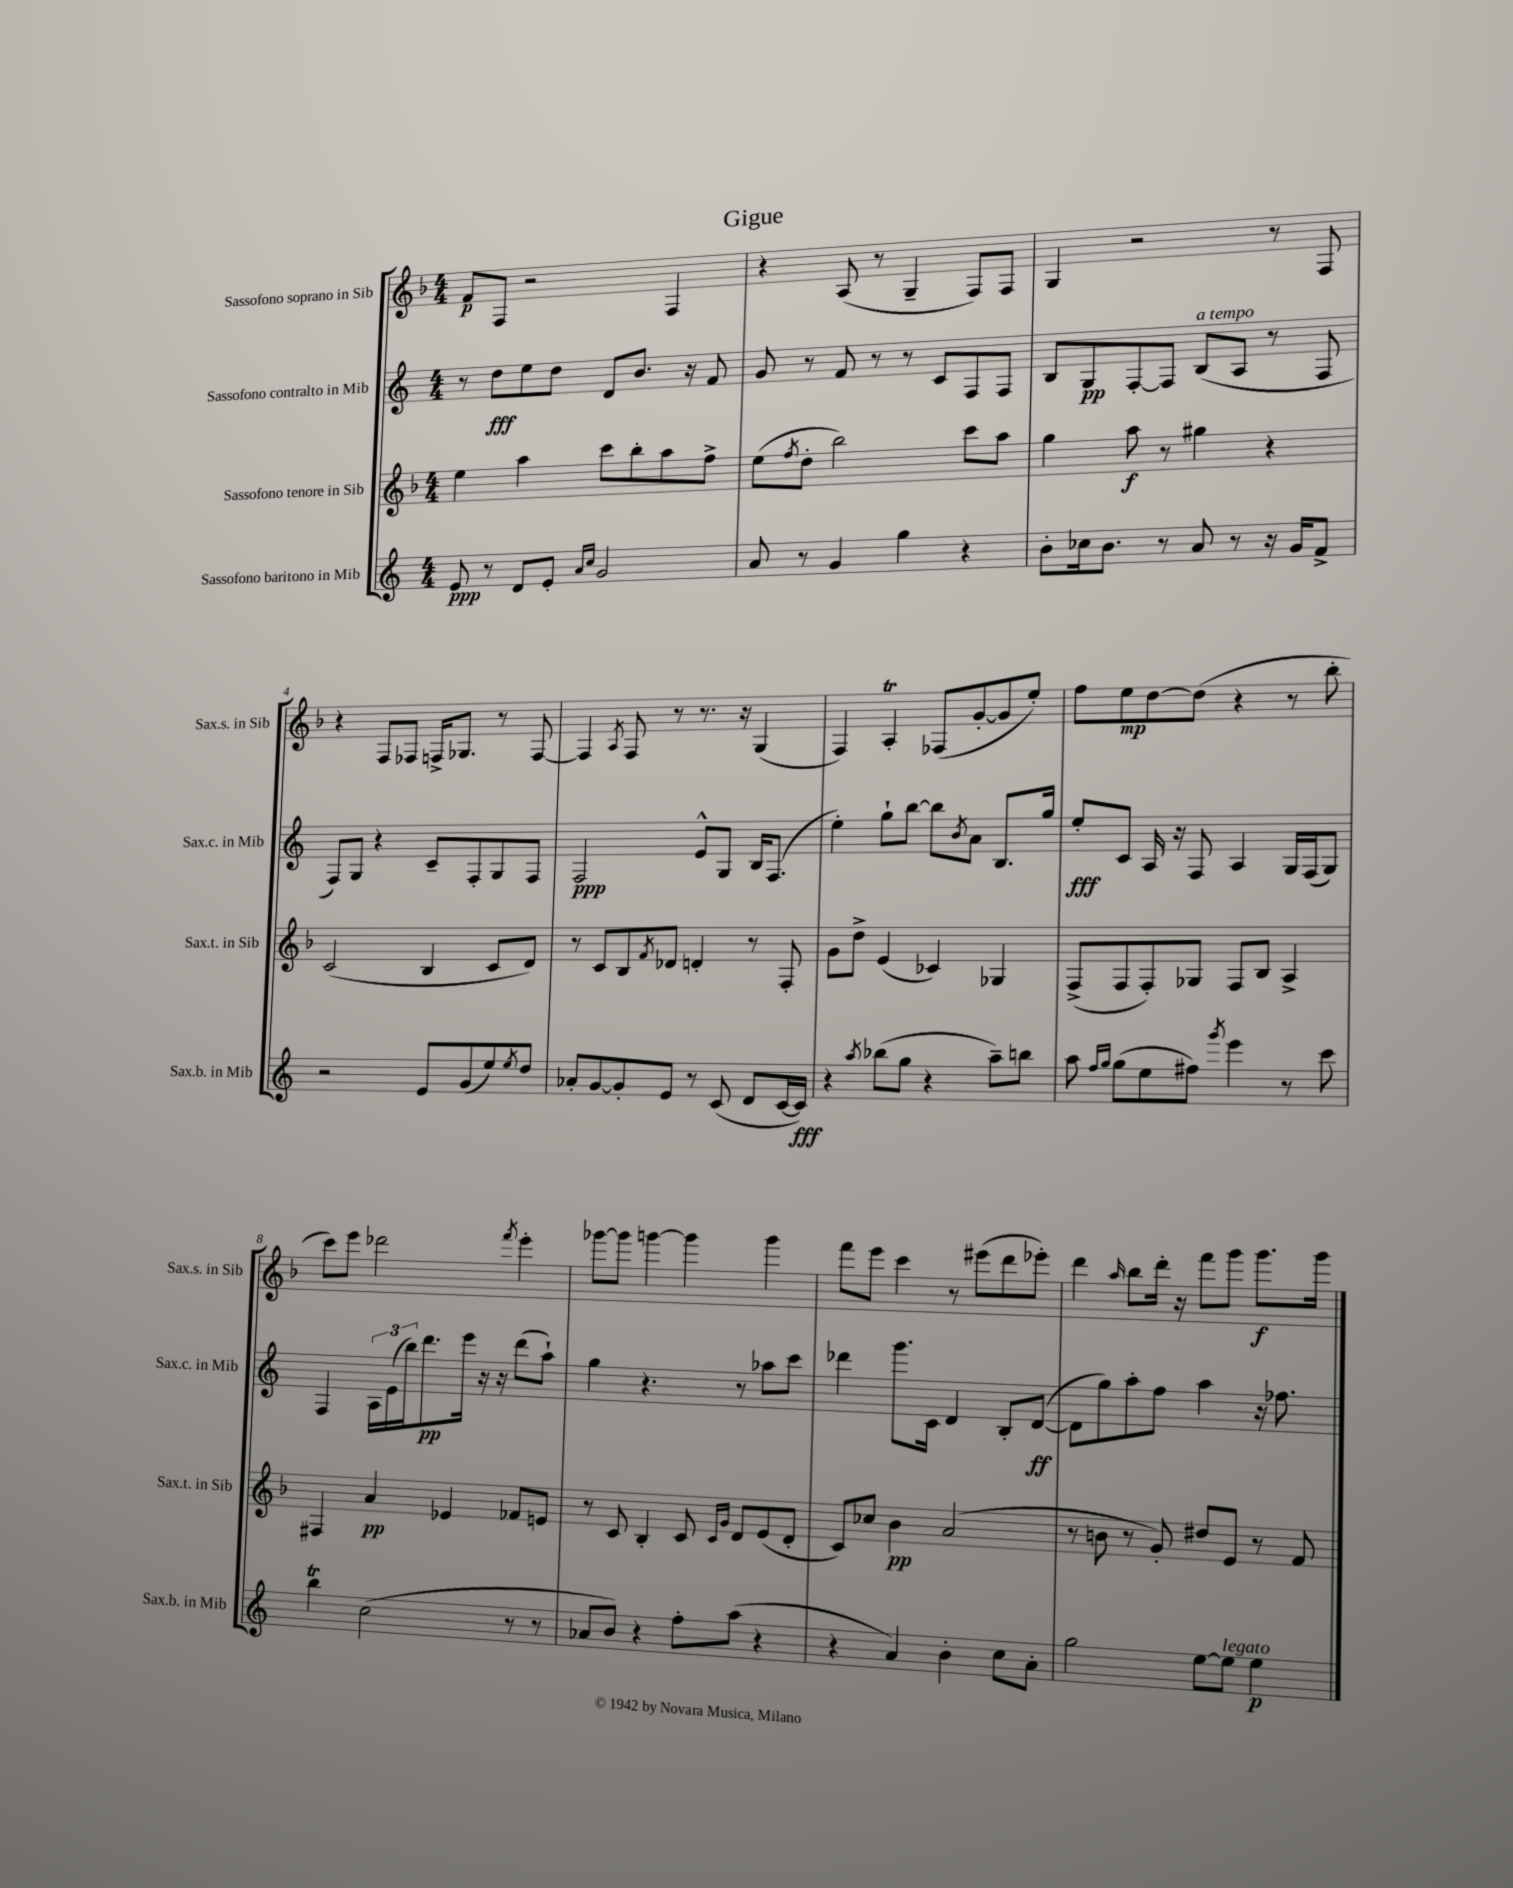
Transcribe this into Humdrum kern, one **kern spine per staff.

**kern	**dynam	**kern	**dynam	**kern	**dynam	**kern	**dynam
*part4	*part4	*part3	*part3	*part2	*part2	*part1	*part1
*staff4	*staff4	*staff3	*staff3	*staff2	*staff2	*staff1	*staff1
*I"Sassofono baritono in Mib	*	*I"Sassofono tenore in Sib	*	*I"Sassofono contralto in Mib	*	*I"Sassofono soprano in Sib	*
*I'Sax.b. in Mib	*	*I'Sax.t. in Sib	*	*I'Sax.c. in Mib	*	*I'Sax.s. in Sib	*
*clefG2	*	*clefG2	*	*clefG2	*	*clefG2	*
*k[]	*	*k[b-]	*	*k[]	*	*k[b-]	*
*M4/4	*	*M4/4	*	*M4/4	*	*M4/4	*
=1	=1	=1	=1	=1	=1	=1	=1
8e/	ppp	4ee\	.	8r	.	8f/L	p
8r	.	.	.	8dd\L	fff	8F/J	.
8d/L	.	4aa\	.	8ee\	.	2r	.
8e'/J	.	.	.	8dd\J	.	.	.
16qqa/LL	.	.	.	.	.	.	.
16qqcc/JJ	.	.	.	.	.	.	.
2g/	.	8ccc\L	.	8d/L	.	.	.
.	.	8bb-'\	.	8.b/J	.	.	.
.	.	8aa\	.	.	.	4F/	.
.	.	.	.	16r	.	.	.
.	.	8ff^\J	.	8f/	.	.	.
=2	=2	=2	=2	=2	=2	=2	=2
8a/	.	(8ee\L	.	8g/	.	4r	.
.	.	8qff/	.	.	.	.	.
8r	.	8dd'\J	.	8r	.	.	.
4g/	.	2bb-\)	.	8f/	.	(8A/	.
.	.	.	.	8r	.	8r	.
4gg\	.	.	.	8r	.	4G~/	.
.	.	.	.	8c/L	.	.	.
4r	.	8ccc\L	.	8F/	.	8F/L)	.
.	.	8aa\J	.	8F/J	.	8F/J	.
=3	=3	=3	=3	=3	=3	=3	=3
8b'\L	.	4gg\	.	8B/L	.	4G/	.
16cc-X\k	.	.	.	8G/	pp	.	.
8.b\J	.	.	.	.	.	.	.
.	.	8aa\	f	[8F'/	.	2r	.
8r	.	8r	.	8F/J]	.	.	.
!	!	!	!	!LO:TX:a:i:t=a tempo	!	!	!
8a/	.	4gg#X\	.	(8B/L	.	.	.
8r	.	.	.	8A/J	.	.	.
16r	.	4r	.	8r	.	8r	.
16g/KL	.	.	.	.	.	.	.
8f^/J	.	.	.	8F/	.	8F/	.
!!LO:LB:g=z
=4	=4	=4	=4	=4	=4	=4	=4
2r	.	(2c/	.	8F/L)	.	4r	.
.	.	.	.	8G/J	.	.	.
.	.	.	.	4r	.	8F/L	.
.	.	.	.	.	.	8F-X/J	.
8e/L	.	4B-/	.	8c~/L	.	16Fn^/KL	.
.	.	.	.	.	.	8.G-X/J	.
(8g/	.	.	.	8F'/	.	.	.
8ee/)	.	8c/L	.	8G/	.	8r	.
8qee/	.	.	.	.	.	.	.
8dd/J	.	8d/J)	.	8F/J	.	[8F/	.
=5	=5	=5	=5	=5	=5	=5	=5
8a-X'/L	.	8r	.	2F/	ppp	4F/]	.
[8g/	.	8c/L	.	.	.	.	.
.	.	.	.	.	.	8qA/	.
8g'/]	.	8B-/	.	.	.	8F/	.
.	.	8qf/	.	.	.	.	.
8e/J	.	8d-X/J	.	.	.	8r	.
8r	.	4dn'/	.	8e^^/L	.	8.r	.
(8c/	.	.	.	8G/J	.	.	.
.	.	.	.	.	.	16r	.
8d/L	.	8r	.	16B/KL	.	(4G/	.
.	.	.	.	(8.F/J	.	.	.
[16c/L	.	8F'/	.	.	.	.	.
16c/JJ])	fff	.	.	.	.	.	.
=6	=6	=6	=6	=6	=6	=6	=6
4r	.	8g\L	.	4ee'\)	.	4F/)	.
.	.	8dd^\J	.	.	.	.	.
8qaa/	.	.	.	.	.	.	.
(8bb-X\L	.	(4e/	.	8gg`\L	.	4At'/	.
8gg\J	.	.	.	[8bb\J	.	.	.
4r	.	4c-X/)	.	8bb\L]	.	(8F-X/L	.
.	.	.	.	8qb/	.	.	.
.	.	.	.	8a\J	.	[8g'/	.
8aa~\L)	.	4G-X/	.	8.B/L	.	8g/]	.
8bbn\J	.	.	.	.	.	8ee'/J)	.
.	.	.	.	16gg/Jk	.	.	.
=7	=7	=7	=7	=7	=7	=7	=7
8aa\	.	(8F^/L	.	8ee'/L	fff	8ff\L	.
16qqff/LL	.	.	.	.	.	.	.
16qqgg/JJ	.	.	.	.	.	.	.
(8gg\L	.	8F/	.	8c/J	.	8ee\	mp
8ee\	.	8F'/)	.	16A/	.	[8dd\	.
.	.	.	.	16r	.	.	.
8ff#X\J)	.	8G-X/J	.	8F/	.	(8dd\J]	.
8qggg/	.	.	.	.	.	.	.
4eee\	.	8F/L	.	4A/	.	4r	.
.	.	8B-/J	.	.	.	.	.
8r	.	4A^/	.	16G/LL	.	8r	.
.	.	.	.	(16F/J	.	.	.
8ccc\	.	.	.	8G/J)	.	8bb-'\	.
!!LO:LB:g=z
=8	=8	=8	=8	=8	=8	=8	=8
4bbt\	.	4F#X/	.	4F/	.	8ccc\L)	.
.	.	.	.	.	.	8eee\J	.
(2cc\	.	4a/	pp	24A\LL	.	2ddd-X\	.
.	.	.	.	(24e\	.	.	.
.	.	.	.	24bb\J)	.	.	.
.	.	.	.	8.ddd\	pp	.	.
.	.	4e-X/	.	.	.	.	.
.	.	.	.	16eee\Jk	.	.	.
.	.	.	.	16r	.	.	.
.	.	.	.	16r	.	.	.
.	.	.	.	.	.	8qfff/	.
8r	.	8f-X/L	.	(8ddd\L	.	4eee'\	.
8r	.	8en/J	.	8aa`\J)	.	.	.
=9	=9	=9	=9	=9	=9	=9	=9
8a-X/L	.	8r	.	4gg\	.	[8ggg-X\L	.
8b/J)	.	8c/	.	.	.	8ggg-\J]	.
4r	.	4B-'/	.	4.r	.	[4gggn\	.
8ff'\L	.	8c/	.	.	.	4ggg\]	.
.	.	16qqc/LL	.	.	.	.	.
.	.	16qqg/JJ	.	.	.	.	.
(8aa\J	.	8d/L	.	8r	.	.	.
4r	.	(8e/	.	8aa-X\L	.	4ggg\	.
.	.	8d'/J	.	8ccc\J	.	.	.
=10	=10	=10	=10	=10	=10	=10	=10
4r	.	8c/L)	.	4ddd-X\	.	8fff\L	.
.	.	8cc-X/J	.	.	.	8eee\J	.
4a/)	.	4b-\	pp	8.ggg\L	.	4ccc\	.
.	.	.	.	16c\Jk	.	.	.
4b'\	.	(2a/	.	4d/	.	8r	.
.	.	.	.	.	.	(8eee#X\L	.
8cc\L	.	.	.	8B'/L	.	8ddd\	.
8a'\J	.	.	.	([8d/J	ff	8eee-X'\J)	.
=11	=11	=11	=11	=11	=11	=11	=11
2gg\	.	8r	.	8d\L]	.	4ddd\	.
.	.	8bn\	.	8gg\)	.	.	.
.	.	.	.	.	.	16qqaa/	.
.	.	8r	.	8aa'\	.	8bb-\L	.
.	.	8g'/)	.	8ff\J	.	16ddd'\Jk	.
.	.	.	.	.	.	16r	.
[8ee\L	.	8dd#X/L	.	4aa\	.	8fff\L	.
!LO:TX:a:i:t=legato	!	!	!	!	!	!	!
8ee\J]	.	8e/J	.	.	.	8ggg\J	.
4ee\	p	8r	.	16r	.	8.ggg\L	f
.	.	.	.	8.ff-X\	.	.	.
.	.	8f/	.	.	.	.	.
.	.	.	.	.	.	16ggg\Jk	.
==	==	==	==	==	==	==	==
*-	*-	*-	*-	*-	*-	*-	*-
